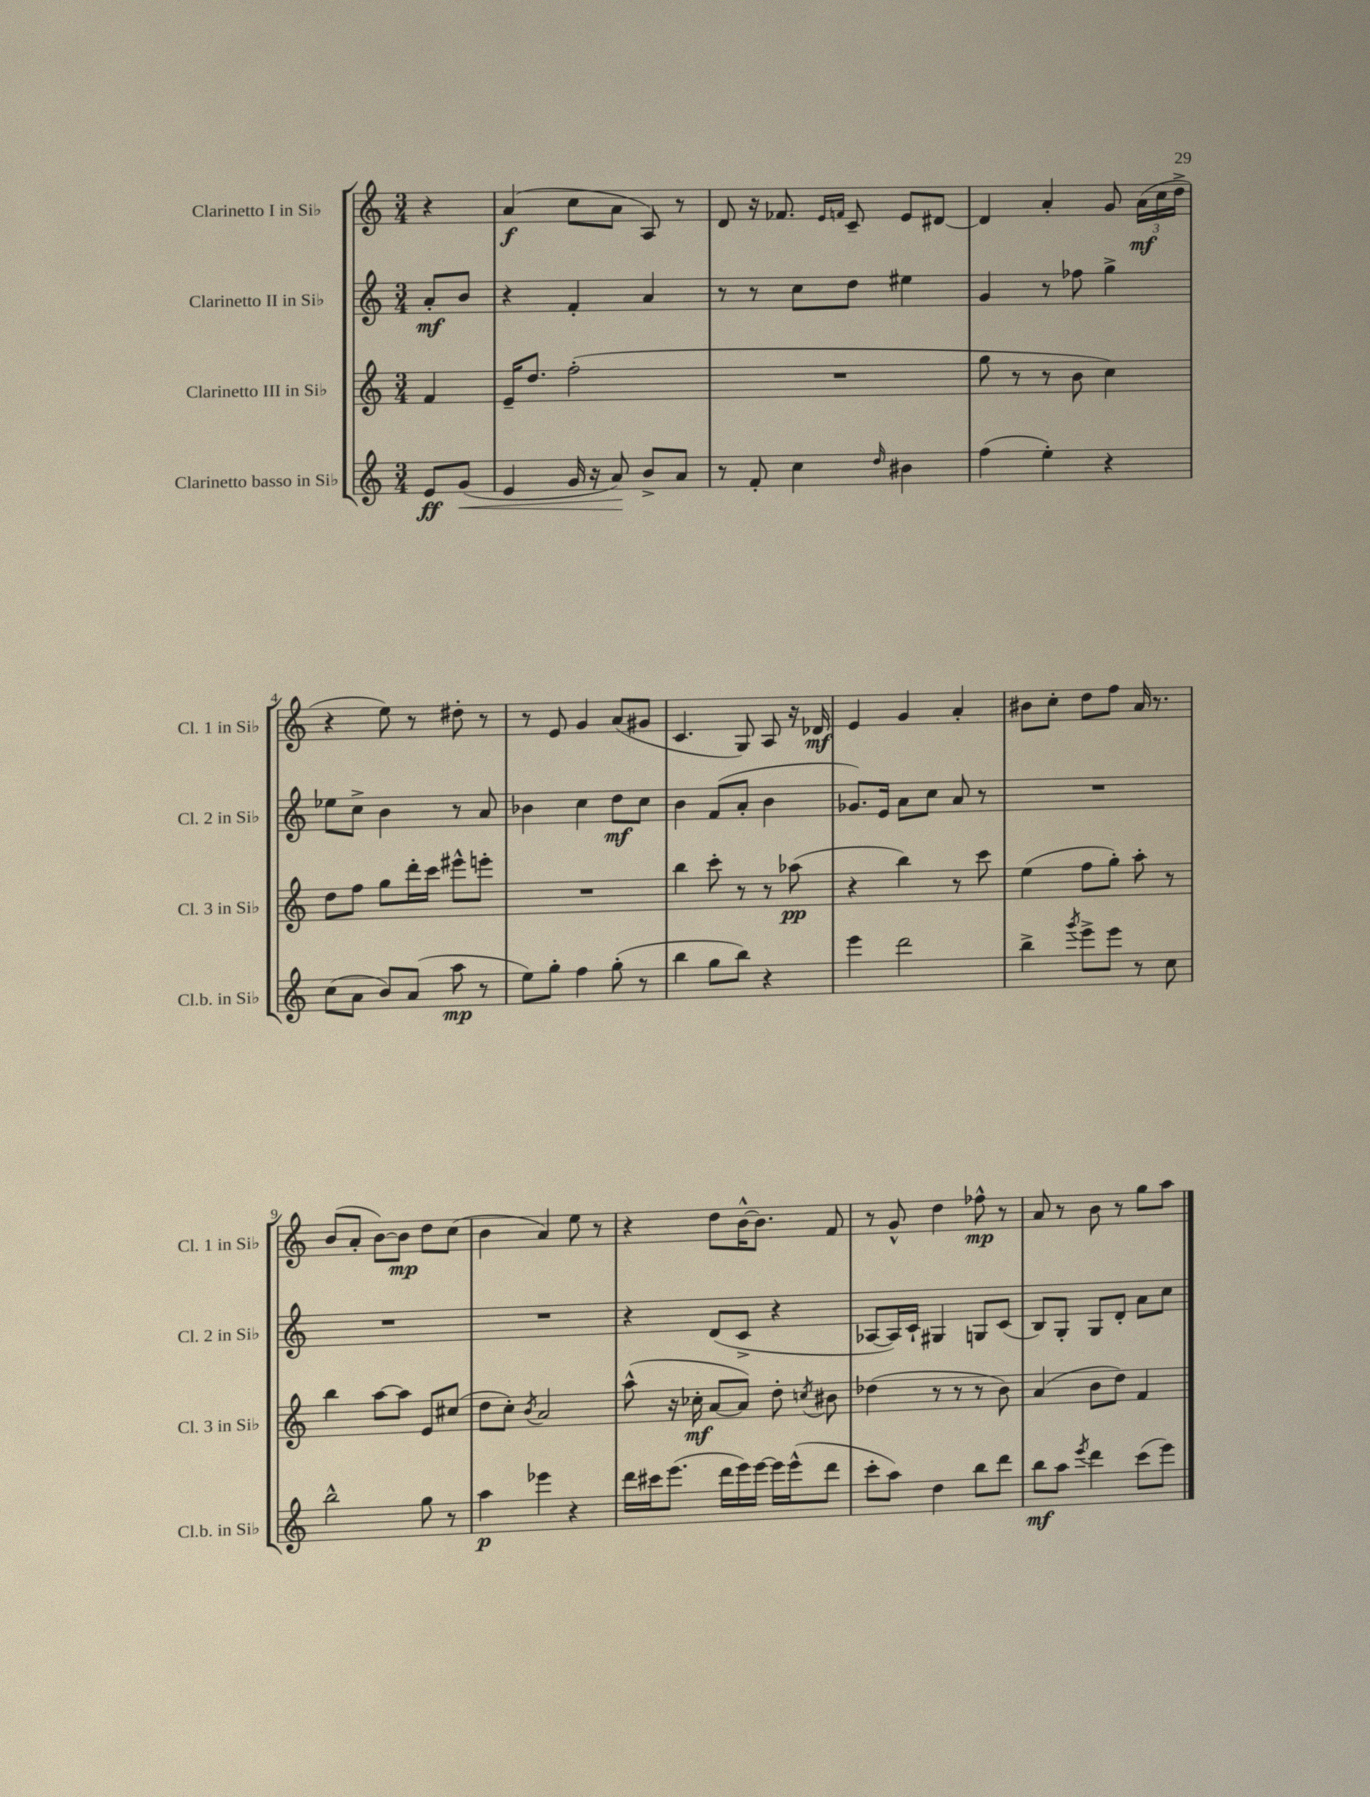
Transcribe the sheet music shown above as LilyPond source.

<<
\new StaffGroup <<
\new Staff = "s0" \with { instrumentName = "Clarinetto I in Sib" shortInstrumentName = "Cl. 1 in Sib" } {
    \clef treble \key c \major \numericTimeSignature \time 3/4 \partial 4
    \autoBeamOff r4 |
    a'4\f( c''8[ a'8] a8) r8 |
    d'8 r16 fes'8. \grace { e'16[ f'16] } c'8-- e'8[ dis'8]~ |
    dis'4 a'4-. g'8 \tuplet 3/2 { a'16[\mf( c''16 d''16]-> } |
    r4 e''8) r8 dis''8-. r8 |
    r8 e'8 g'4 a'8[( gis'8] |
    c'4. g8) a8 r16 des'16\mf |
    e'4 g'4 a'4-. |
    bis'8[ c''8]-. d''8[ f''8] a'16 r8. |
    b'8[( a'8]-. b'8[~) b'8]\mp d''8[ c''8]( |
    b'4 a'4) e''8 r8 |
    r4 d''8[ b'16~-^ b'8.] f'8 |
    r8 g'8-^ d''4 fes''8-^\mp r8 |
    a'8 r8 b'8 r8 g''8[ a''8] \bar "|." |
}
\new Staff = "s1" \with { instrumentName = "Clarinetto II in Sib" shortInstrumentName = "Cl. 2 in Sib" } {
    \clef treble \key c \major \numericTimeSignature \time 3/4 \partial 4
    \autoBeamOff a'8[-.\mf b'8] |
    r4 f'4-. a'4 |
    r8 r8 c''8[ d''8] eis''4 |
    g'4 r8 fes''8 g''4-> |
    ees''8[ c''8]-> b'4 r8 a'8 |
    bes'4 c''4 d''8[\mf c''8] |
    b'4 f'8[( a'8]-. b'4 |
    ges'8.[) e'16] a'8[ c''8] a'8 r8 |
    R2. |
    R2. |
    R2. |
    r4 d'8[( c'8]-> r4 |
    aes8[~ aes16) c'16]-! gis4 g8[ c'8]( |
    b8[) g8]-. g8[ d'8]-. a'8[ c''8] \bar "|." |
}
\new Staff = "s2" \with { instrumentName = "Clarinetto III in Sib" shortInstrumentName = "Cl. 3 in Sib" } {
    \clef treble \key c \major \numericTimeSignature \time 3/4 \partial 4
    \autoBeamOff f'4 |
    e'16[-- d''8.] f''2-.( |
    R2. |
    g''8 r8 r8 b'8 c''4) |
    d''8[ f''8] g''8[ d'''16-. c'''16] eis'''8[-^ e'''8]-. |
    R2. |
    b''4 c'''8-. r8 r8 aes''8\pp( |
    r4 b''4) r8 c'''8 |
    e''4( f''8[ g''8]-.) a''8-. r8 |
    b''4 a''8[~ a''8] e'8[ cis''8]( |
    d''8[ c''8]-.) \acciaccatura { b'8 } a'2 |
    a''8-^( r16 ces''16-.\mf a'8[~ a'8]) d''8-. \acciaccatura { c''8 } bis'8 |
    des''4( r8 r8 r8 b'8) |
    a'4( b'8[ d''8]) f'4 \bar "|." |
}
\new Staff = "s3" \with { instrumentName = "Clarinetto basso in Sib" shortInstrumentName = "Cl.b. in Sib" } {
    \clef treble \key c \major \numericTimeSignature \time 3/4 \partial 4
    \autoBeamOff e'8[\ff g'8]\<( |
    e'4 g'16 r16 a'8\!) b'8[-> a'8] |
    r8 f'8-. c''4 \grace { d''16 } bis'4 |
    f''4( e''4-.) r4 |
    c''8[( a'8] b'8[) a'8]( a''8\mp r8 |
    e''8[) g''8]-. f''4 g''8-.( r8 |
    b''4 g''8[ b''8]) r4 |
    e'''4 d'''2 |
    b''4-> \acciaccatura { g'''8 } e'''8[-> e'''8] r8 c''8 |
    b''2-^ g''8 r8 |
    a''4\p ees'''4 r4 |
    d'''16[ cis'''16 e'''8.]( d'''16[ e'''16) e'''16]~ e'''16[ e'''16-^( d'''8] |
    c'''8[-. a''8]) d''4 b''8[ d'''8] |
    b''8[\mf a''8] \acciaccatura { e'''8 } d'''4 c'''8[( e'''8]) \bar "|." |
}
>>
>>
